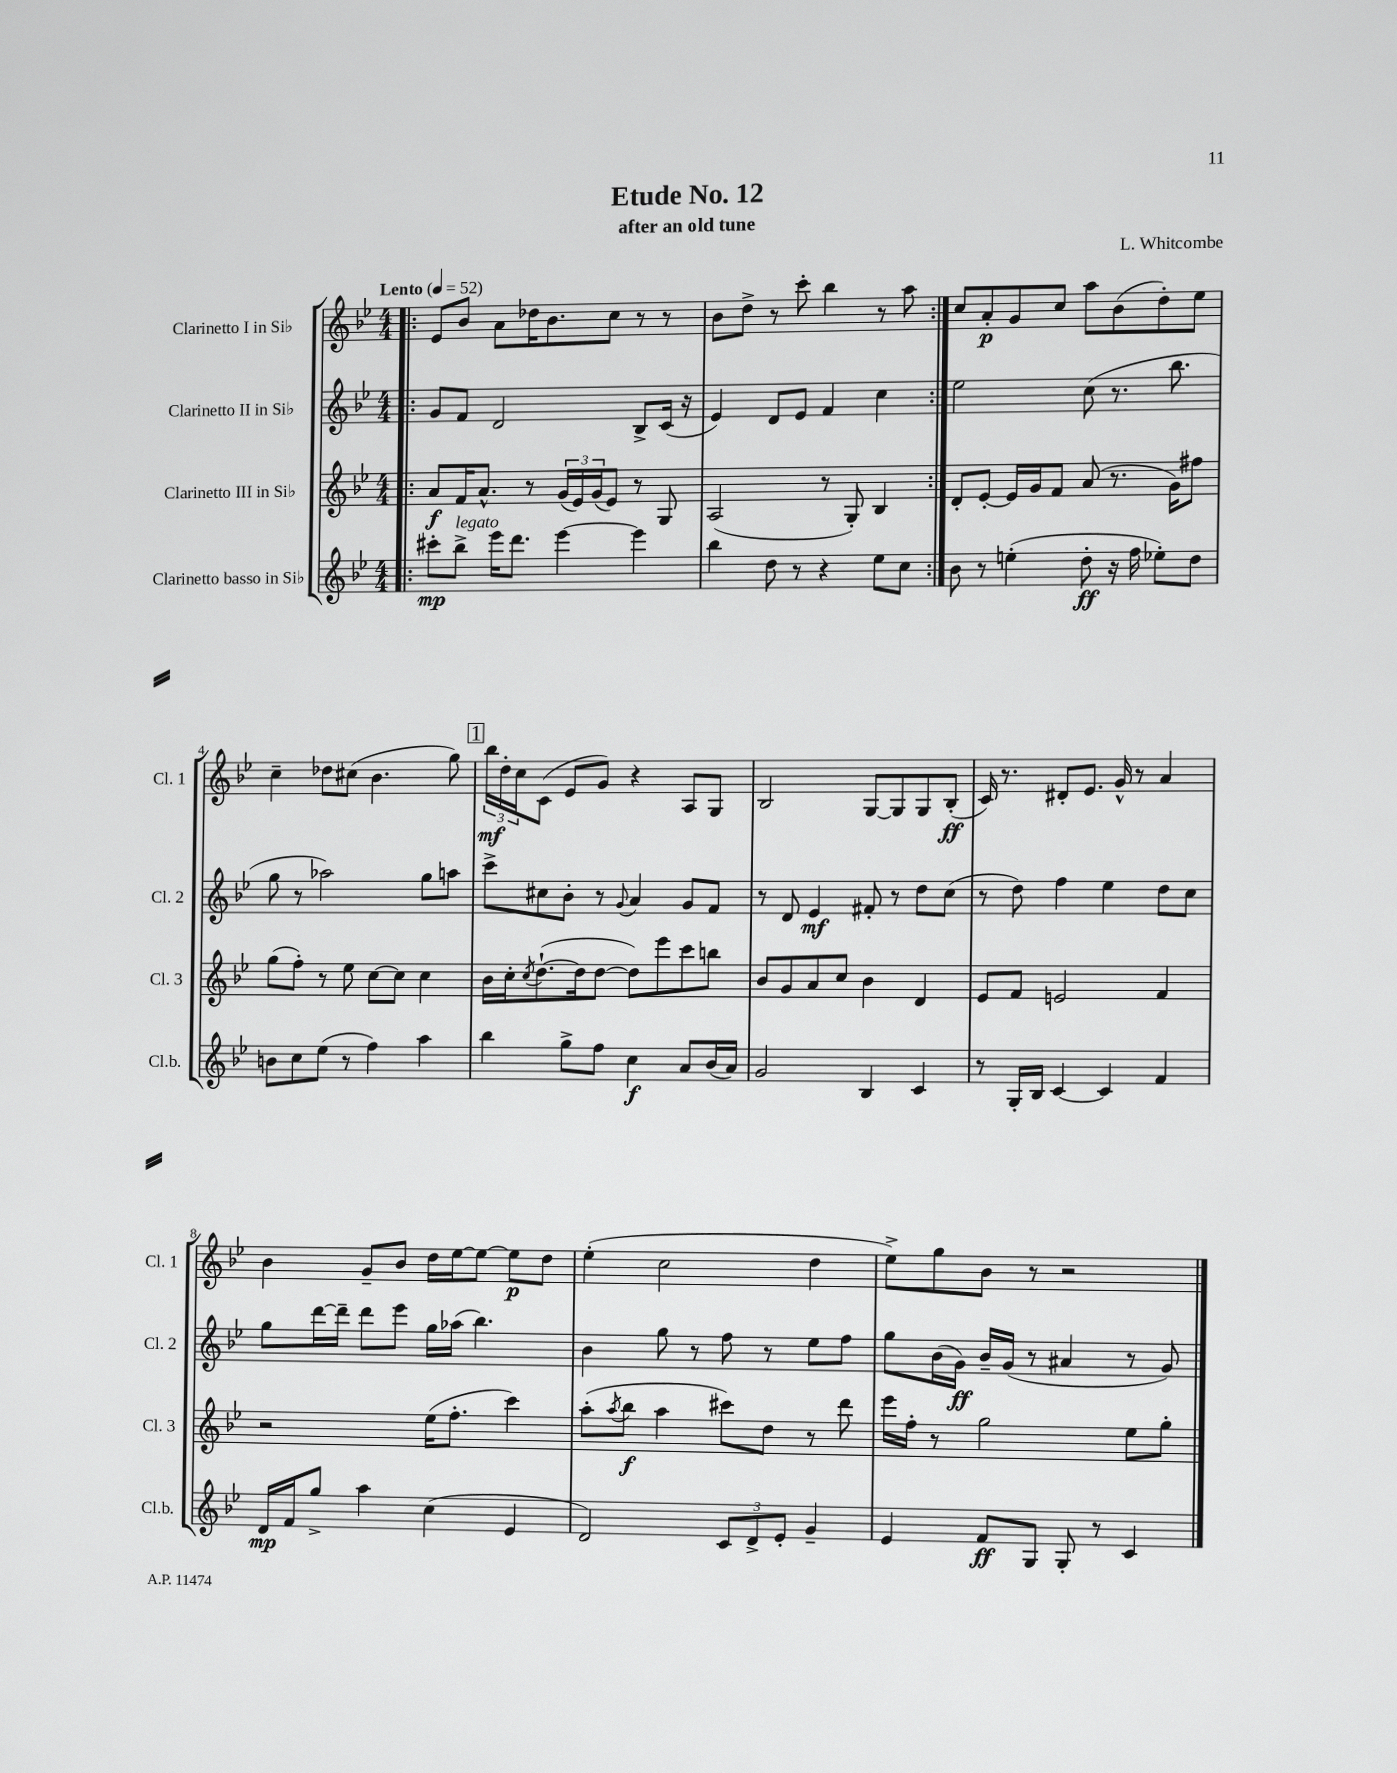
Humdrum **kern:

**kern	**kern	**kern	**kern
*staff4	*staff3	*staff2	*staff1
*clefG2	*clefG2	*clefG2	*clefG2
*k[b-e-]	*k[b-e-]	*k[b-e-]	*k[b-e-]
*M4/4	*M4/4	*M4/4	*M4/4
*MM52	*MM52	*MM52	*MM52
=!|:	=!|:	=!|:	=!|:
8ccc#'	8a	8g	8e-
8bb-^	16f	8f	8b-
.	8.a^^	.	.
16eee-	.	2d	8a
8.ddd	.	.	.
.	8r	.	16dd-
.	.	.	8.b-
[4eee-	(24g	.	.
.	24e-)	.	.
.	(24g	.	.
.	8e-)	.	8cc
4eee-]	8r	8B-^	8r
.	8G	(16c	8r
.	.	16r	.
=	=	=	=
4bb-	(2A	4e-)	8b-
.	.	.	8dd^
8dd	.	8d	8r
8r	.	8e-	8ccc'
4r	8r	4f	4bb-
.	8G')	.	.
8ee-	4B-	4cc	8r
8cc	.	.	8aa
=:|!	=:|!	=:|!	=:|!
8b-	8d'	2ee-	8cc
8r	[8e-'	.	8a'
(4ee'	16e-]	.	8g
.	16g	.	.
.	8f	.	8cc
8dd'	(8a	(8cc	8aa
16r	8.r	8.r	(8b-
16ff	.	.	.
8ee-')	.	.	8dd')
.	16g)	8.bb-	.
8dd	8ff#	.	8ee-
=	=	=	=
8b	(8gg	8gg	4cc~
8cc	8ff')	8r	.
(8ee-	8r	2aa-)	8dd-
8r	8ee-	.	(8cc#
4ff)	[8cc	.	4.b-
.	8cc]	.	.
4aa	4cc	8gg	.
.	.	8aa	8gg)
=	=	=	=
4bb-	16b-	8ccc^	24bb-
.	.	.	24dd'
.	16cc'	.	.
.	.	.	24cc
.	8qcc	.	.
.	([8.dd`	8cc#	(8c
8gg^	.	8b-'	8e-
.	16dd]	.	.
8ff	[8dd	8r	8g)
.	.	8qqg	.
4cc	8dd])	4a	4r
.	8eee-	.	.
8a	8ccc	8g	8A
(16b-	8bb	8f	8G
16a)	.	.	.
=	=	=	=
2g	8b-	8r	2B-
.	8g	8d	.
.	8a	4e-	.
.	8cc	.	.
4B-	4b-	8f#'	[8G
.	.	8r	8G]
4c	4d	8dd	8G
.	.	(8cc	(8B-'
=	=	=	=
8r	8e-	8r	16c)
.	.	.	8.r
16G'	8f	8dd)	.
16B-	.	.	.
[4c	2e	4ff	8d#'
.	.	.	8.e-
4c]	.	4ee-	.
.	.	.	16g^^
.	.	.	8r
4f	4f	8dd	4a
.	.	8cc	.
=	=	=	=
16d	2r	8gg	4b-
16f	.	.	.
8gg^	.	[16ddd	.
.	.	16ddd~]	.
4aa	.	8ddd	8g~
.	.	8eee-	8b-
(4cc	(16ee-	16gg	16dd
.	8.ff'	(16aa-	[16ee-
.	.	4.bb-)	8ee-_
4e-	4ccc)	.	8ee-]
.	.	.	8dd
=	=	=	=
2d)	(8aa'	4b-	(4ee-'
.	8qaa	.	.
.	8bb-	.	.
.	4aa	8gg	2cc
.	.	8r	.
12c	8ccc#)	8ff	.
12d^	.	.	.
.	8dd	8r	.
12e-'	.	.	.
4g~	8r	8ee-	4dd
.	8ddd	8ff	.
=	=	=	=
4e-	16eee-	8gg	8ee-^)
.	16ff'	.	.
.	8r	(16b-	8gg
.	.	16g)	.
8f	2gg	16b-~	8b-
.	.	(16g	.
8G	.	8r	8r
8G'	.	4a#	2r
8r	.	.	.
4c	8ee-	8r	.
.	8gg'	8g)	.
==	==	==	==
*-	*-	*-	*-
